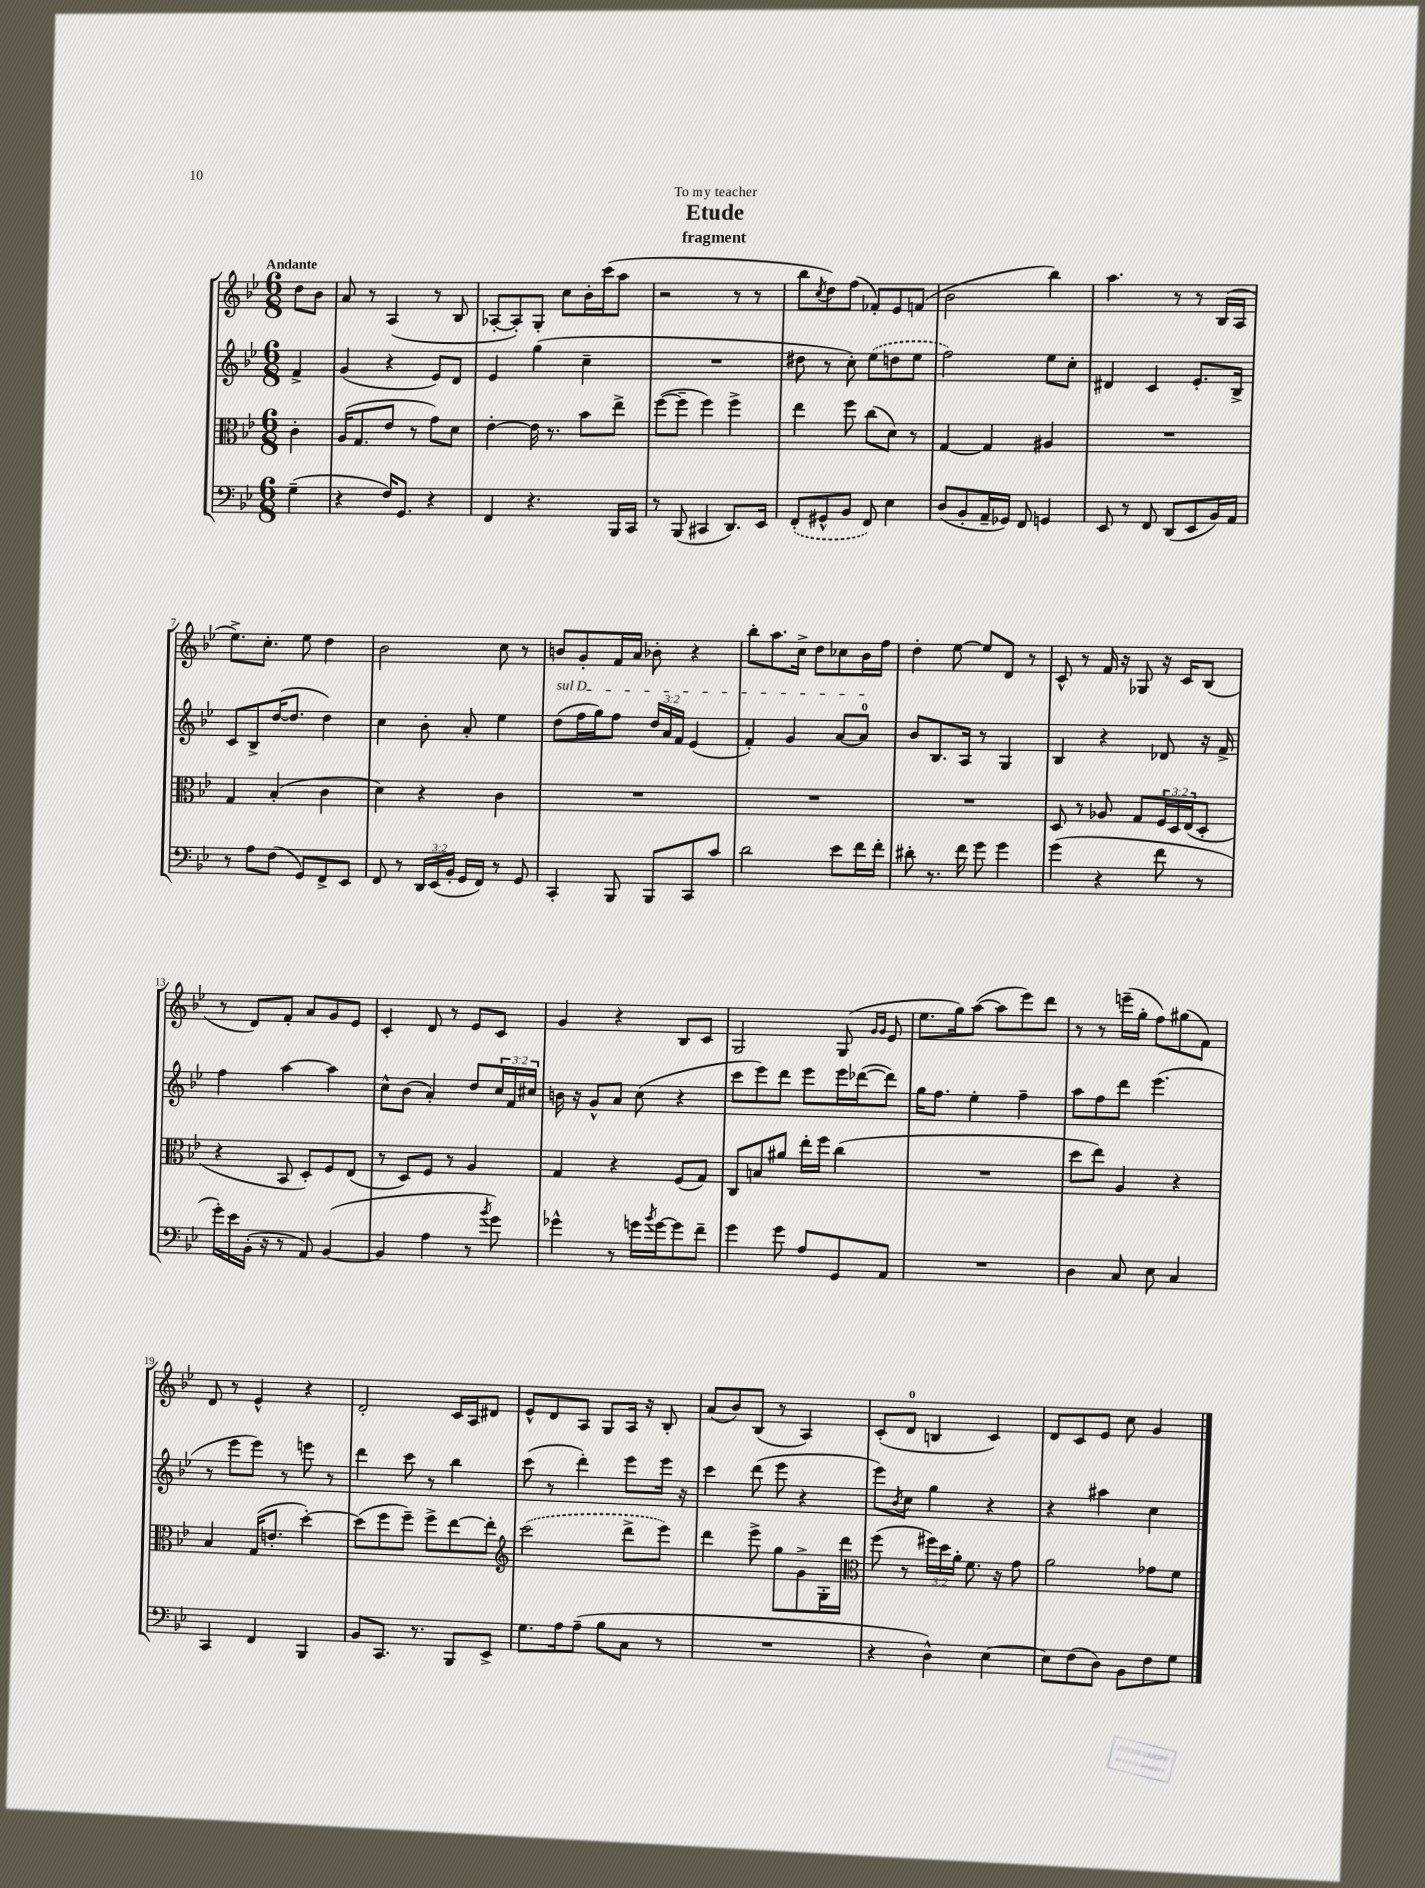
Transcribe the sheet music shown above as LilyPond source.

\header { title = "Etude" subtitle = "fragment" dedication = "To my teacher" }
<<
\new StaffGroup <<
\new Staff = "s0" {
    \clef treble \key bes \major \numericTimeSignature \time 6/8 \partial 4 \tempo "Andante"
    d''8 bes'8 |
    a'8 r8 a4( r8 bes8 |
    aes8~-. aes8-.) g8-. c''8 bes'16-. c'''16( a''8 |
    r2 r8 r8 |
    bes''8 \acciaccatura { c''8 } d''8) f''8( fes'8-.) ees'8 f'8( |
    bes'2 bes''4) |
    a''4. r8 r8 bes16( a16 |
    ees''8.->) c''8.-. ees''8 d''4 |
    bes'2 c''8 r8 |
    b'8 g'8-. f'16 a'16 bes'8-. r4 |
    bes''8-. a''8. c''16-> d''8 ces''8 bes'16 f''16 |
    d''4-. ees''8~ ees''8 d'8 r8 |
    c'8-^ r8 f'16 r16 ges8 r16 c'16 bes8( |
    r8 d'8) f'8-. a'8 g'8 ees'8 |
    c'4-. d'8 r8 ees'8 c'8 |
    g'4 r4 bes8 c'8 |
    g2 g8( \grace { g'16 g'16 } ees'8 |
    ees''8. g''16) a''8~( a''8 ees'''8) d'''8 |
    r8 r8 e'''16--( g''16-. f''8) gis''8( f'8) |
    d'8 r8 ees'4-^ r4 |
    d'2-. c'16 a16 dis'8 |
    ees'8-^ d'8 a8 g8 a16 r16 bes8-. |
    a'8( bes'8) bes8( r8 a4) |
    c'8-.( d'8-0 b4 c'4) |
    d'8 c'8 ees'8 c''8 g'4 \bar "|." |
}
\new Staff = "s1" {
    \clef treble \key bes \major \numericTimeSignature \time 6/8 \override Staff.TupletNumber.text = #tuplet-number::calc-fraction-text \partial 4
    f'4-> |
    g'4( r4 ees'8) d'8 |
    ees'4 g''4( c''4-- |
    R2. |
    dis''8 r8 c''8-.) \once \slurDashed ees''8( d''8 ees''8 |
    f''2) ees''8 c''8-. |
    dis'4 c'4 ees'8.-. bes16-> |
    c'8 bes8-> d''16~( d''8. d''4) |
    c''4 bes'8-. a'8-. ees''4 |
    \once \override TextSpanner.bound-details.left.text = \markup { \italic "sul D" } d''8\startTextSpan( f''16 g''16) f''8 \tuplet 3/2 { d''16 a'16 f'16 } ees'4( |
    f'4-.) g'4 a'8~ a'8-0\stopTextSpan |
    bes'8 bes8. a16 r8 g4 |
    bes4 r4 des'8 r16 f'16-> |
    f''4 a''4~ a''4 |
    c''8-^ bes'8( a'4-.) d''8 \tuplet 3/2 { c''16 f'16 cis''16 } |
    b'16 r16 g'8-^ a'8 c''8( r4 |
    c'''8 ees'''8) d'''8 ees'''8 ees'''16 des'''16~( des'''8) |
    g''16 f''8. ees''4-. f''4-- |
    a''8 f''8 d'''8 ees'''4.( |
    r8 ees'''8 ees'''8) r8 e'''8 r8 |
    d'''4 c'''8 r8 bes''4 |
    c'''8( r8 d'''4-.) ees'''8 ees'''16 r16 |
    c'''4 d'''8( ees'''8 r4 |
    ees'''8) \acciaccatura { bes'8 } c''8 g''4 r4 |
    r4 ais''4 c''4 \bar "|." |
}
\new Staff = "s2" {
    \clef alto \key bes \major \numericTimeSignature \time 6/8 \override Staff.TupletNumber.text = #tuplet-number::calc-fraction-text \partial 4
    c'4-. |
    a16( g8. ees'8 r8 g'8) d'8 |
    ees'4~-. ees'16 r8. bes'8 ees''8-> |
    f''8~( f''8-- f''4) f''4-> |
    ees''4 f''8 c''8( d'8) r8 |
    g4~ g4 ais4 |
    R2. |
    g4 bes4-.( c'4 |
    d'4) r4 c'4 |
    R2. |
    R2. |
    R2. |
    d8 r8 aes8 g8 \tuplet 3/2 { f16 d16 ees16( } d8-. |
    r4 bes,8 d8-.) f8 ees8( |
    r8 d8) f8 r8 a4 |
    g4 r4 f8( g8) |
    c8 b8 ais'8 ees''16-. f''16 c''4( |
    R2. |
    d''8 ees''8) a4 r4 |
    bes4 g16( e'8.-. d''4~-.) |
    d''8( f''8 f''8--) f''8-> ees''8~ ees''8-. |
    \clef treble \once \slurDashed c'''2( d'''8-> ees'''8) |
    d'''4 ees'''8-> g''8 g'8-> g16-. d'''16 |
    \clef alto f''8( r8 \tuplet 3/2 { fis''16) d''16 a'16-. } f'8. r16 g'8 |
    a'2 ges'8 f'8 \bar "|." |
}
\new Staff = "s3" {
    \clef bass \key bes \major \numericTimeSignature \time 6/8 \override Staff.TupletNumber.text = #tuplet-number::calc-fraction-text \partial 4
    g4--( |
    r4 f16) g,8. r4 |
    f,4 r4. bes,,16 c,16 |
    r8 bes,,8( cis,4 d,8.) ees,16 |
    \once \slurDashed f,8-.( gis,8-^ bes,8 f,8) ees4 |
    d8( bes,8-. a,16-- ges,16) f,8 g,4 |
    ees,8 r8 f,8 d,8( ees,8 bes,16) a,16 |
    r8 a8 f8( g,8) f,8-> ees,8 |
    f,8 r8 \tuplet 3/2 { d,16 ees,16( bes,16-. } g,16 f,16) r8 g,8 |
    c,4-. bes,,8 bes,,8 c,8 c'8 |
    d'2 ees'8 f'16 f'16-. |
    dis'8-. r8. f'16 g'8 g'4 |
    g'4( r4 f'8 r8 |
    g'16-.) ees'16 bes,16-.( r16 r8 a,8) bes,4~( |
    bes,4 a4 r8 \acciaccatura { bes'8 } g'8) |
    ges'4-^ r8 g'16 \acciaccatura { bes'8 } g'16~ g'8 f'8-- |
    g'4 g'8 a8 g,8 a,8 |
    R2. |
    d4 c8 ees8 c4 |
    c,4 f,4 bes,,4 |
    bes,8 c,8. r8. bes,,8 ees,8-> |
    g8. a16 a8--( bes8 c8 r8 |
    R2. |
    r4 d4-^) ees4~ |
    ees8 f8( d8) bes,8 f8 g8 \bar "|." |
}
>>
>>
